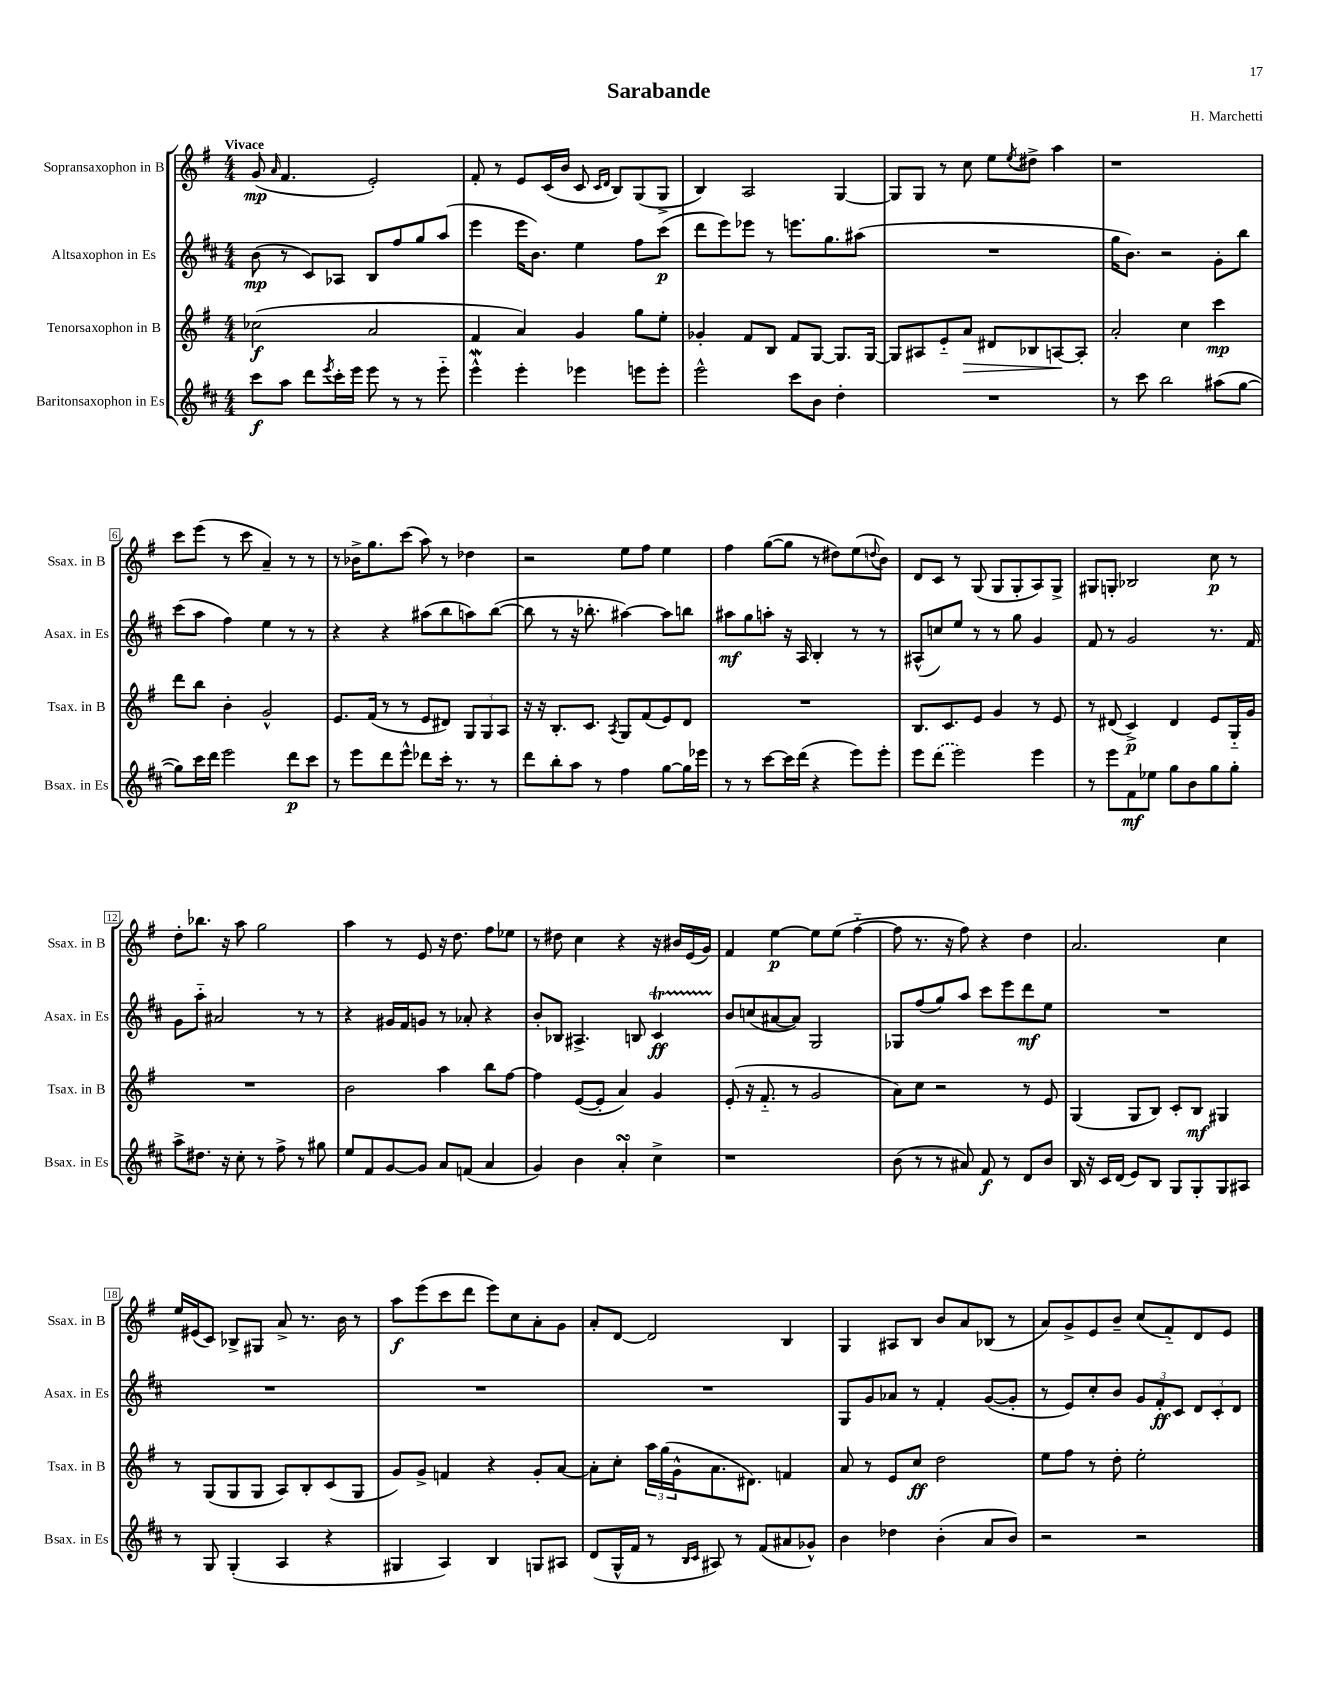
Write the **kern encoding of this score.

**kern	**kern	**kern	**kern
*staff4	*staff3	*staff2	*staff1
*clefG2	*clefG2	*clefG2	*clefG2
*k[f#c#]	*k[f#]	*k[f#c#]	*k[f#]
*M4/4	*M4/4	*M4/4	*M4/4
8ccc#	(2cc-	(8b	(8g
.	.	.	16qqa
8aa	.	8r	4.f#
8ddd	.	8c#)	.
8qeee	.	.	.
16ccc#'	.	8A-	.
16eee	.	.	.
8eee	2a	8B	2e')
8r	.	8ff#	.
8r	.	8gg	.
8eee'~	.	(8aa	.
=	=	=	=
4eee^^	4f#	4eee	8f#'
.	.	.	8r
4eee'	4a)	16eee	8e
.	.	8.b)	.
.	.	.	(16c
.	.	.	16b
4eee-	4g	4ee	8c
.	.	.	16qqc
.	.	.	16qqd
.	.	.	8B)
8eee	8gg	8ff#	(8G
8eee'	8ee'	(8ccc#	8G^
=	=	=	=
2eee^^	4g-'	8ddd	4B)
.	.	8eee)	.
.	8f#	8eee-	2A
.	8B	8r	.
8ccc#	8f#	8.eee	.
8b	[8G	.	.
.	.	8.gg	.
4dd'	8.G]	.	[4G
.	.	(8aa#	.
.	[16G	.	.
=	=	=	=
1r	8G]	1r	8G]
.	8A#	.	8G
.	8e'~	.	8r
.	8a	.	8cc
.	8d#	.	8ee
.	.	.	8qee
.	8B-	.	8dd#^
.	[8A	.	4aa
.	8A']	.	.
=	=	=	=
8r	2a'	16gg	1r
.	.	8.b)	.
8ccc#	.	.	.
2bb	.	2r	.
.	4cc	.	.
(8aa#	4ccc	8g'	.
[8gg	.	8bb	.
=	=	=	=
8gg])	8ddd	(8ccc#	8ccc
16ccc#	8bb	8aa	(8eee
16ddd	.	.	.
2eee	4b'	4ff#)	8r
.	.	.	8ccc
.	2g^^	4ee	4a~)
8ddd	.	8r	8r
8ccc#	.	8r	8r
=	=	=	=
8r	8.e	4r	8r
8eee	.	.	16b-^
.	(16f#	.	8.gg
8ddd	8r	4r	.
8eee^^	8r	.	(8ccc
8ddd-	8e	(8aa#	8aa)
16ccc#'	8d#)	8bb	8r
8.r	.	.	.
.	12G	8aa)	4dd-
.	12G	.	.
8r	.	([8bb	.
.	12A	.	.
=	=	=	=
8ddd	16r	8bb]	2r
.	16r	.	.
8bb'	8.B'	8r	.
8aa	.	16r	.
.	8.c	8.bb-'	.
8r	.	.	.
.	8qA	.	.
4ff#	8G	[4aa#)	8ee
.	(8f#	.	8ff#
[8gg	8e)	8aa#]	4ee
16gg]	8d	8bb	.
16eee-	.	.	.
=	=	=	=
8r	1r	8aa#	4ff#
8r	.	8gg	.
[8ccc#	.	8aa'	([8gg
16ccc#]	.	16r	8gg]
(16ddd	.	16A	.
4r	.	4B'	8r
.	.	.	8dd#)
8eee)	.	8r	(8ee
.	.	.	8qqdd
8eee'	.	8r	8b)
=	=	=	=
8eee	8.B	(8A#^^	8d
(8ddd	.	8cc)	8c
.	8.c	.	.
2eee)	.	8ee	8r
.	8e	8r	(8G
.	4g	8r	8G
.	.	8gg	8G'
4eee	8r	4g	8A)
.	8e	.	8G^
=	=	=	=
8r	8r	8f#	8G#
8eee	(8d#	8r	8G'
8f#	4c^)	2g	2B-
8ee-	.	.	.
8gg	4d#	.	.
8b	.	.	.
8gg	8e	8.r	8cc
8gg'	16G'~	.	8r
.	16g	16f#	.
=	=	=	=
8aa^	1r	8g	8dd'
8.dd#	.	8aa'~	8.bb-
.	.	2a#	.
16r	.	.	16r
8cc#'	.	.	8aa
8r	.	.	2gg
8ff#^	.	.	.
8r	.	8r	.
8gg#	.	8r	.
=	=	=	=
8ee	2b	4r	4aa
8f#	.	.	.
[8g	.	16g#	8r
.	.	16f#	.
8g]	.	8g	8e
8a	4aa	8r	16r
.	.	.	8.dd
(8f	.	8a-'	.
4a	8bb	4r	8ff#
.	[8ff#	.	8ee-
=	=	=	=
4g)	4ff#]	8b'	8r
.	.	8B-	8dd#
4b	([8e	4.A#^	4cc
.	8e']	.	.
4a'	4a)	.	4r
.	.	8B	.
4cc#^	4g	4c#	16r
.	.	.	16b#
.	.	.	(16e
.	.	.	16g)
=	=	=	=
1r	(8e'	8b	4f#
.	16r	(8cc	.
.	8.f#'~	.	.
.	.	[8a#	[4ee
.	8r	8a#])	.
.	2g	2G	8ee]
.	.	.	(8ee
.	.	.	[4ff#'~
=	=	=	=
(8b	8a)	8G-	8ff#]
8r	8cc	(8ff#	8.r
8r	2r	8gg)	.
.	.	.	16r
8a#)	.	8aa	8ff#)
8f#	.	8ccc#	4r
8r	.	8eee	.
8d	8r	8ddd	4dd
8b	8e	8ee	.
=	=	=	=
16B	(4G	1r	2.a
16r	.	.	.
16c#	.	.	.
(16d	.	.	.
8e)	8G	.	.
8B	8B)	.	.
8G	8c'	.	.
8G'	8B	.	.
8G	4G#	.	4cc
8A#	.	.	.
=	=	=	=
8r	8r	1r	16ee
.	.	.	(16e#
8G	(8G	.	8c)
(4G'	8G	.	8B-^
.	8G	.	8G#
4A	8A)	.	8a^
.	8B'	.	8.r
4r	(8c	.	.
.	.	.	16b
.	8G	.	8r
=	=	=	=
4G#	8g)	1r	8aa
.	8g^	.	(8eee
4A)	4f	.	8ccc
.	.	.	8ddd
4B	4r	.	8eee)
.	.	.	8cc
8G	8g'	.	8a'
8A#	[8a	.	8g
=	=	=	=
(8d	8a']	1r	8a'
16G^^	8cc'	.	[8d
16f#	.	.	.
8r	24aa	.	2d]
.	(24gg	.	.
.	24g^^	.	.
16qqB	.	.	.
16qqc#	.	.	.
8A#)	8.a	.	.
8r	.	.	.
.	8.d#)	.	.
(8f#	.	.	.
8a#	4f	.	4B
8g-^^)	.	.	.
=	=	=	=
4b	8a	8G	4G
.	8r	8g	.
4dd-	8e	8a-	8A#
.	8cc	8r	8B
(4b'	2dd	4f#'	8b
.	.	.	8a
8a	.	([8g	(8B-
8b)	.	8g']	8r
=	=	=	=
2r	8ee	8r	8a)
.	8ff#	8e)	8g^
.	8r	8cc#'	8e
.	8dd'	8b	8b~
2r	2ee'	12g	(8cc
.	.	12f#'	.
.	.	.	8f#'~)
.	.	12c#	.
.	.	12d	8d
.	.	12c#'	.
.	.	.	8e
.	.	12d	.
==	==	==	==
*-	*-	*-	*-
